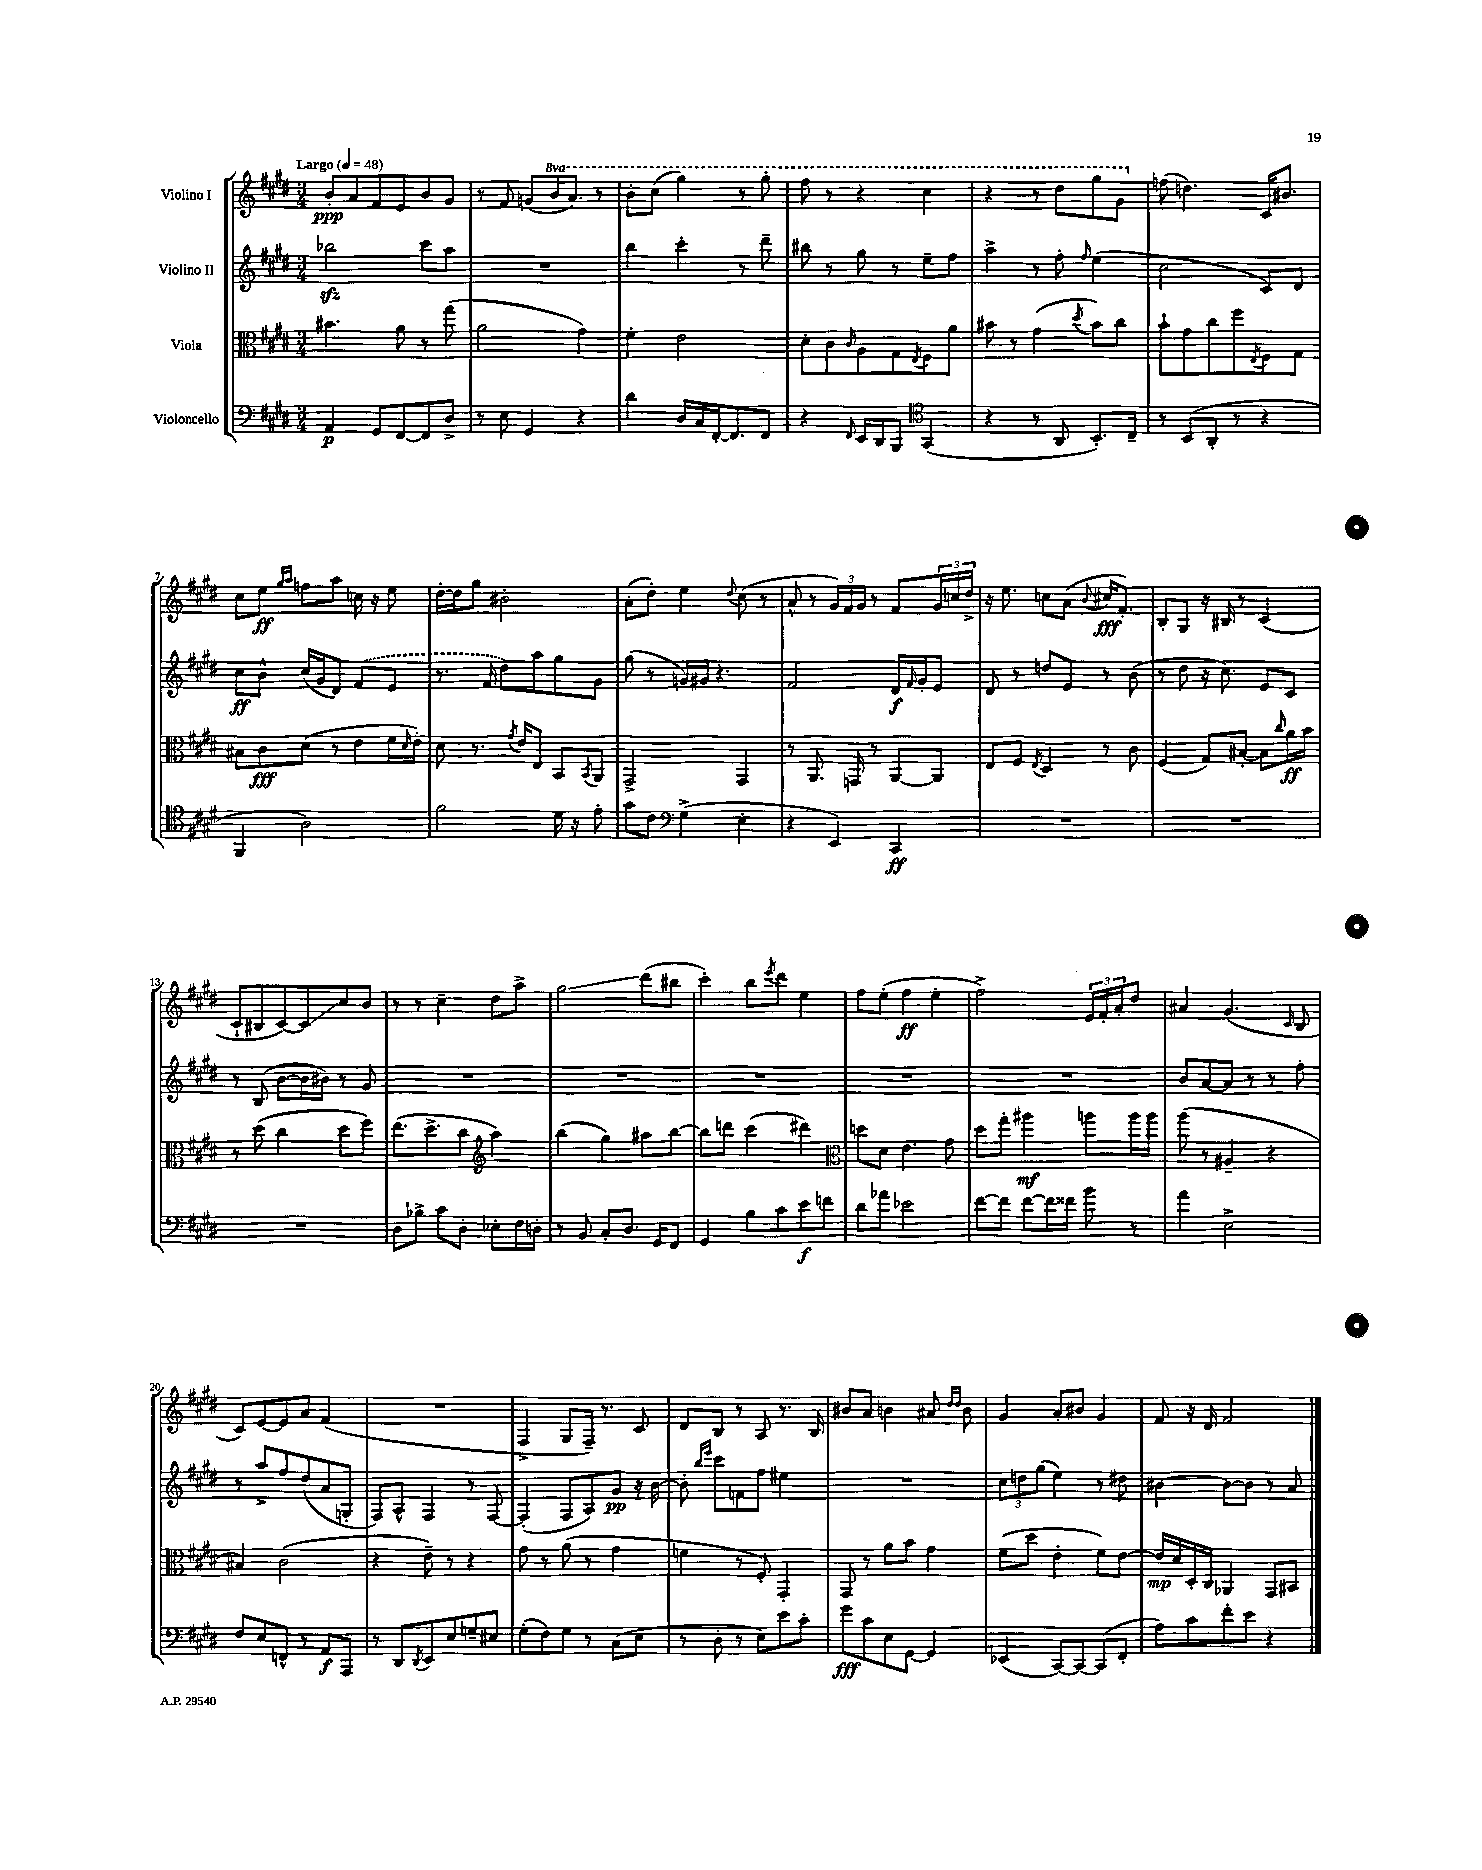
<<
\new StaffGroup <<
\new Staff = "s0" \with { instrumentName = "Violino I" } {
    \clef treble \key e \major \numericTimeSignature \time 3/4 \set Staff.ottavationMarkups = #ottavation-simple-ordinals \tempo "Largo" 4 = 48
    b'8-.\ppp a'8 fis'8 e'8 b'8 gis'8 |
    r8 fis'8 g'8( \ottava #1 b''16 a''8.) r8 |
    b''8-. cis'''8( gis'''4) r8 gis'''8-. |
    fis'''8 r8 r4 cis'''4 |
    r4 r8 dis'''8 gis'''8 gis''8 \ottava #0 |
    f''8( d''4.) cis'16 bis'8. |
    cis''8 e''8\ff \grace { gis''16 a''16 } f''8 a''8 c''16 r16 e''8 |
    dis''16~-. dis''16 gis''8 bis'2-. |
    a'8-.( dis''8-.) e''4 \appoggiatura { dis''8 } cis''8( r8 |
    a'8-^ r8 \tuplet 3/2 { gis'16) fis'16 gis'16 } r8 fis'8 \tuplet 3/2 { gis'16 c''16 dis''16-> } |
    r16 e''8. c''8 a'8( \appoggiatura { b'8 } cis''16\fff fis'8.-.) |
    b8-. gis8 r16 bis16 r8 cis'4( |
    cis'8-! bis8 cis'8~) cis'8\glissando cis''8 b'8 |
    r8 r8 cis''4-- dis''8 a''8-> |
    gis''2\glissando dis'''8( bis''8 |
    cis'''4-.) b''8 \acciaccatura { e'''8 } dis'''8 e''4 |
    fis''8 e''8-.( fis''4\ff e''4-. |
    fis''2->) \tuplet 3/2 { e'16 fis'16-. a'16-. } dis''8 |
    ais'4 gis'4.( \grace { cis'16 } b8 |
    cis'8) e'8~ e'8 a'8 fis'4( |
    R2. |
    fis4-> gis8 fis16--) r8. cis'8 |
    dis'8 b8 r8 a8 r8. b16 |
    bis'8 a'8 b'4 ais'8 \grace { dis''16 dis''16 } b'8 |
    gis'4 a'8-. bis'8 gis'4 |
    fis'8 r16 dis'16 fis'2 \bar "|." |
}
\new Staff = "s1" \with { instrumentName = "Violino II" } {
    \clef treble \key e \major \numericTimeSignature \time 3/4
    bes''2\sfz cis'''8 a''8 |
    R2. |
    b''4 cis'''4-. r8 dis'''8-- |
    bis''8 r8 gis''8 r8 e''8-- fis''8 |
    a''4-> r8 fis''8-. \grace { fis''16 } e''4( |
    cis''2 cis'8) dis'8 |
    cis''8\ff b'8-^ cis''16( gis'16 dis'8) \once \slurDashed fis'8( e'8 |
    r8. fis'16 dis''8) a''8 gis''8 gis'8 |
    gis''8( r8 g'16) gis'16 r4. |
    fis'2 dis'16\f \grace { fis'16 } gis'16-. e'8 |
    dis'8 r8 d''8 e'8 r8 b'8( |
    r8 dis''8 r16 cis''8.) e'8 cis'8 |
    r8 b8( b'8~ b'16 bis'16) r8 gis'8 |
    R2. |
    R2. |
    R2. |
    R2. |
    R2. |
    b'8 a'8~ a'8 r8 r8 fis''8-. |
    r8 a''8-> fis''8 dis''8( a'8 g8-. |
    fis8) a8-^ fis4 r8 fis8~ |
    fis4-.( fis8 a8) gis'8\pp r16 b'16~ |
    b'8-. \grace { b''16 e'''16 } cis'''8 f'8 fis''8 eis''4 |
    R2. |
    \tuplet 3/2 { cis''8 d''8 gis''8( } e''4) r8 dis''8 |
    bis'4~ bis'8~ bis'8 r8 a'8 \bar "|." |
}
\new Staff = "s2" \with { instrumentName = "Viola" } {
    \clef alto \key e \major \numericTimeSignature \time 3/4
    bis'4. a'8 r8 gis''8( |
    a'2 gis'4) |
    fis'4-. e'2 |
    dis'8-. cis'8 \grace { cis'16 } a8 gis8 \acciaccatura { e8 } fis8 a'8 |
    bis'8 r8 gis'4( \acciaccatura { dis''8 } bis'8) cis''8 |
    b'8-! gis'8 cis''8 fis''8 \acciaccatura { e8 } fis8 gis8 |
    bis8 cis'8\fff dis'8( r8 e'8 fis'16 \grace { dis'16 } e'16-.) |
    dis'8 r8. \acciaccatura { gis'8 } e'16 e8 b,8 \acciaccatura { b,8 } a,8 |
    gis,2-> gis,4 |
    r8 a,8. g,16 r8 a,8~ a,8 |
    e8 fis8 \acciaccatura { e8 } dis4 r8 cis'8 |
    fis4( gis8) bis8~-. bis8 \grace { cis''16 } a'16\ff b'16 |
    r8 dis''8( cis''4 dis''8 fis''8) |
    e''8.( dis''8.-> cis''8 \clef treble a''4) |
    b''4( gis''4) ais''8 b''8~ |
    b''8 d'''8 cis'''4( dis'''4) |
    \clef alto d''8 dis'8 e'4. gis'8 |
    dis''8 gis''8-. ais''4\mf a''8 a''16 a''16 |
    a''8( r8 ais4-- r4 |
    bis4) cis'2( |
    r4 e'8--) r8 r4 |
    gis'8 r8 a'8( r8 gis'4 |
    f'4 r8 fis8-.) gis,4-. |
    gis,8 r8 a'8 b'8 gis'4 |
    fis'8( dis''8 e'4-. fis'8) e'8~ |
    e'16\mp dis'16 dis16-. cis16 aes,4 gis,8 bis,8 \bar "|." |
}
\new Staff = "s3" \with { instrumentName = "Violoncello" } {
    \clef bass \key e \major \numericTimeSignature \time 3/4
    a,4\p gis,8 fis,8~ fis,8 dis8-> |
    r8 e8 gis,4 r4 |
    dis'4 dis16 cis16 fis,16~-. fis,8. fis,8 |
    r4 \grace { fis,16 } e,16 dis,16 b,,8 \clef tenor gis,4( |
    r4 r8 a,8 b,8.-.) cis16-- |
    r8 b,8( a,8-. r8 r4 |
    fis,4 a2) |
    fis'2 dis'16 r16 e'8-. |
    gis'8 cis'8 \clef bass gis4->( e4-. |
    r4 e,4) cis,4\ff |
    R2. |
    R2. |
    R2. |
    dis8 bes8-> cis'8 dis8-. ees8-. fis16 d16-. |
    r8 b,8 cis8-. dis8. gis,16 fis,8 |
    gis,4 b8 cis'8 e'8\f f'8 |
    dis'8 aes'8 ees'2 |
    fis'8~ fis'8 fis'8~ fis'16 fisis'16 b'8 r8 |
    a'4 e2-> |
    fis8 e8 f,8-^ r8 a,8\f a,,8 |
    r8 dis,8 \acciaccatura { dis,8 } e,8 e8 g8-- eis8 |
    gis8-.( fis8) gis8 r8 cis8( e8 |
    r8 dis8-. r8 e8) e'8 cis'8-. |
    gis'8\fff cis'8 e8 gis,8~ gis,4 |
    ees,4( cis,8~) cis,8~ cis,8( fis,8-. |
    a8) cis'8 fis'8-. e'8 r4 \bar "|." |
}
>>
>>
